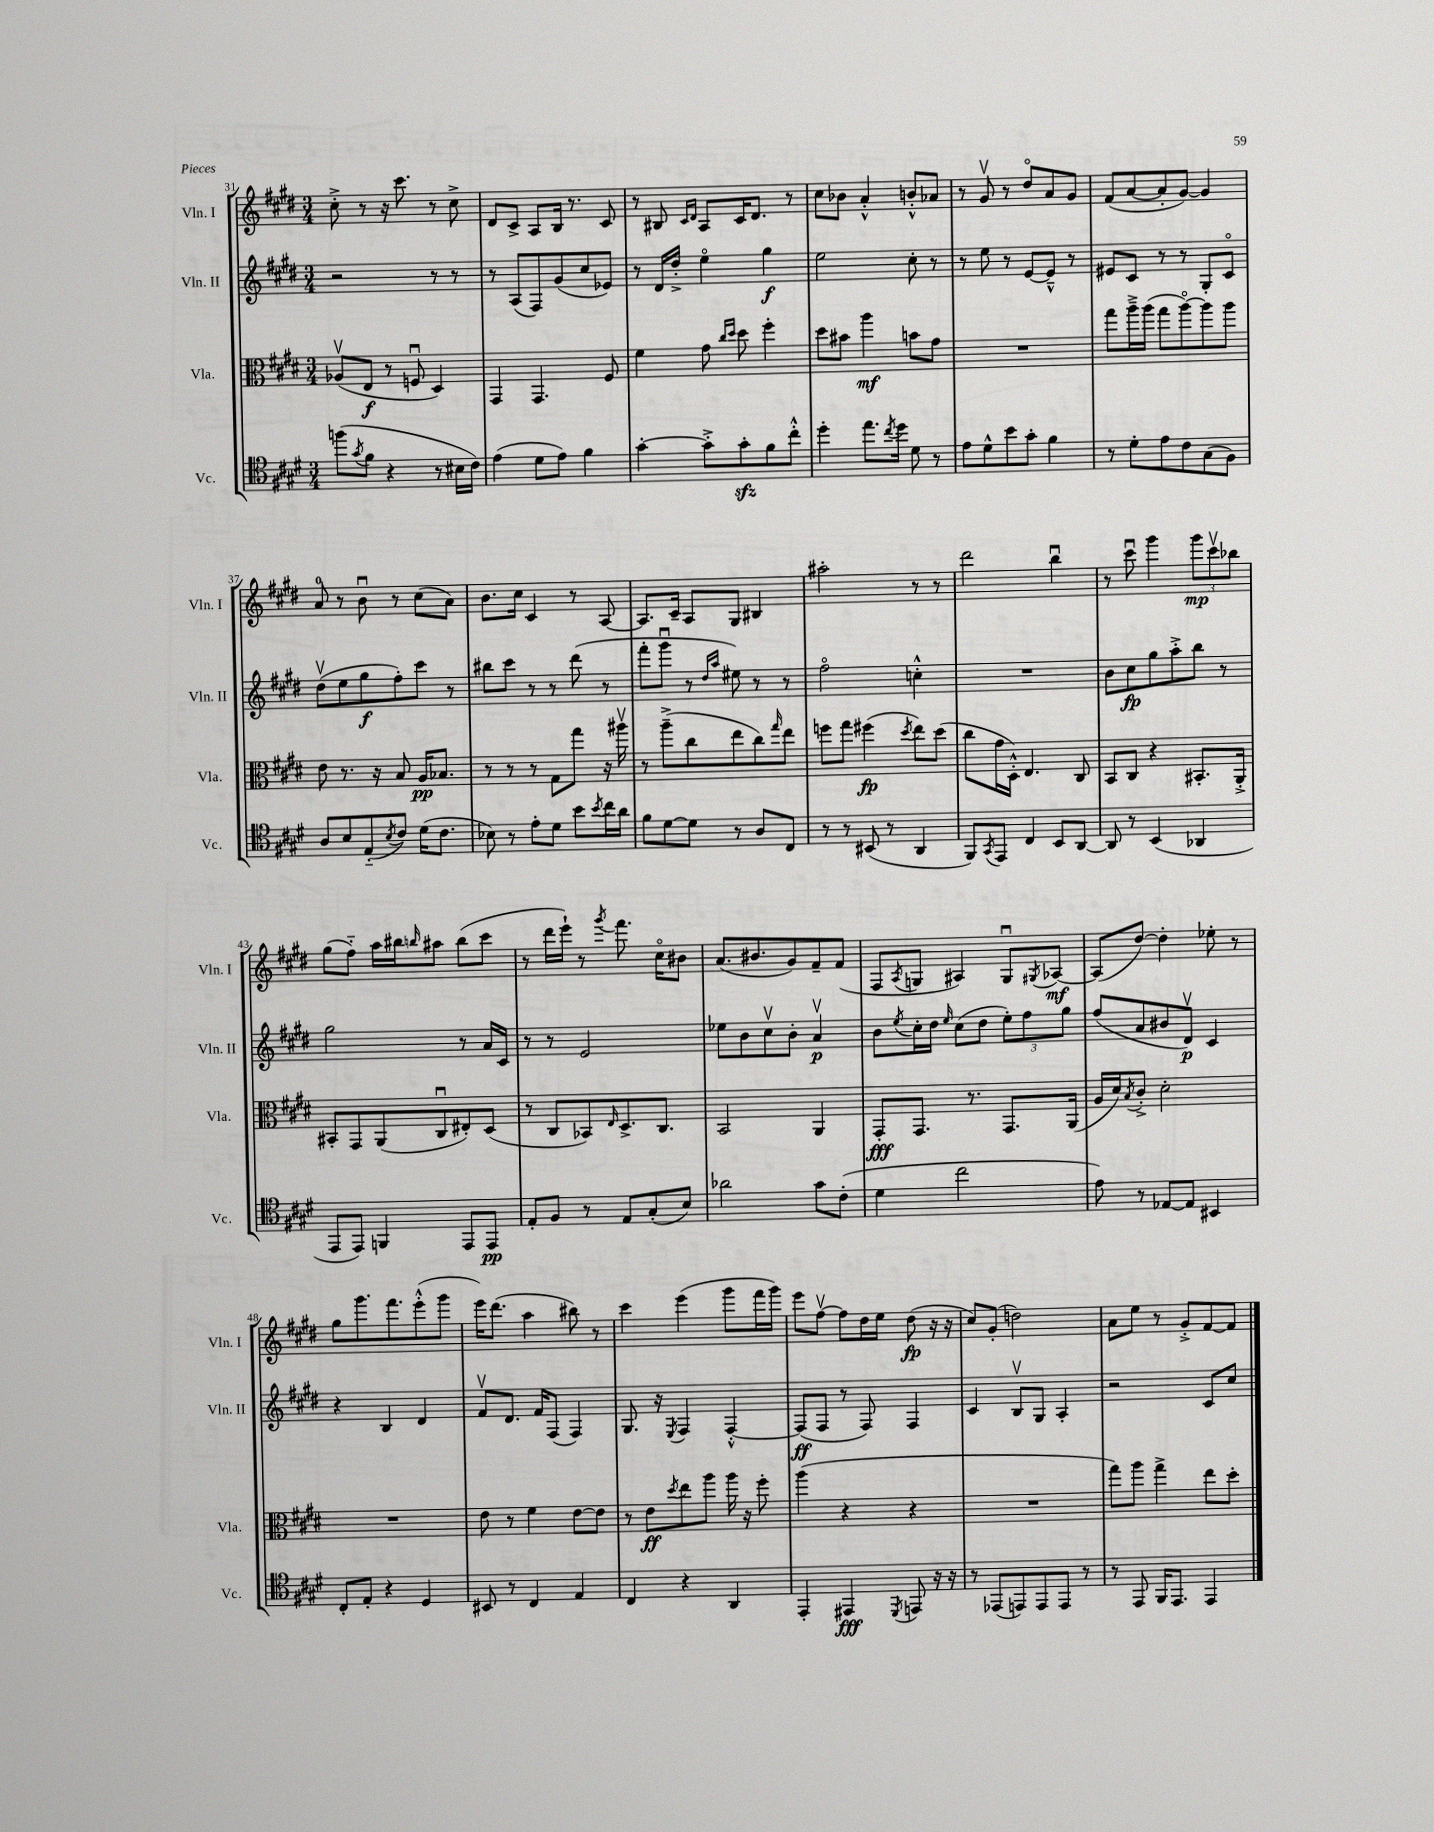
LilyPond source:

<<
\new StaffGroup <<
\new Staff = "s0" \with { instrumentName = "Vln. I" shortInstrumentName = "Vln. I" } {
    \clef treble \key e \major \numericTimeSignature \time 3/4
    cis''8-.-> r8 r16 cis'''8. r8 cis''8-> |
    dis'8 cis'8-> a8 b16 r8. cis'8 |
    r8 bis8 \grace { cis'16 dis'16 } a8 cis'16 dis'8. r8 |
    cis''8 bes'8 a'4-.-^ b'8-.-^ aes'8 |
    r8 gis'8\upbow r8 dis''8\flageolet a'8 gis'8 |
    fis'8( a'8~ a'8-. gis'8~) gis'4 |
    a'8-0 r8 b'8\downbow r8 cis''8( a'8) |
    b'8. cis''16 cis'4 r8 a8~ |
    a8. cis'16-- a8 gis8 bis4 |
    ais''2-. r8 r8 |
    dis'''2 b''4\downbow |
    r8 cis'''8\downbow gis'''4 \tuplet 3/2 { gis'''8\mp cis'''8\upbow bes''8 } |
    gis''8( fis''8-_) a''16 bis''16 \grace { b''16 } ais''8 b''8( cis'''8 |
    r8 dis'''16 e'''16-!) r8 \acciaccatura { gis'''8 } fis'''8. cis''16\flageolet bis'8 |
    a'8.( bis'8. gis'8) fis'8-- fis'8( |
    fis8 \acciaccatura { a8 } g8 ais4) g8\downbow \acciaccatura { gis8 } aes8~\mf |
    aes8( dis''8~) dis''4-. ees''8-. r8 |
    gis''8 gis'''8. fis'''8. e'''8-.-^( gis'''8 |
    e'''16) dis'''8.( a''4 bis''8) r8 |
    cis'''4 e'''4( gis'''8 fis'''16 gis'''16) |
    e'''8 fis''8~\upbow fis''8 dis''16 e''16 dis''8\fp( r16 r16 |
    cis''8) gis'8-.( d''2) |
    a'8 e''8 r8 gis'8-.-> fis'8~ fis'8 \bar "|." |
}
\new Staff = "s1" \with { instrumentName = "Vln. II" shortInstrumentName = "Vln. II" } {
    \clef treble \key e \major \numericTimeSignature \time 3/4
    r2 r8 r8 |
    r8 a8( fis8) gis'8( cis''8 ees'8) |
    r8 dis'16 dis''16-.-> e''4\flageolet gis''4\f |
    e''2 cis''8-. r8 |
    r8 e''8 r8 e'8~ e'8---^ r8 |
    eis'8 cis'8 r8 r8 gis8-. cis'8\flageolet |
    dis''8\upbow( e''8 gis''8\f fis''8-.) cis'''8 r8 |
    bis''8 cis'''8 r8 r8 dis'''8( r8 |
    fis'''8-. gis'''8\downbow r8 \grace { dis''16 a''16 } eis''8) r8 r8 |
    fis''2\flageolet c''4-.-^ |
    R2. |
    b'8 cis''8\fp gis''8 a''8-.-> b''8 r8 |
    gis''2 r8 a'16 cis'16 |
    r8 r8 e'2 |
    ees''8 b'8 cis''8\upbow b'8-. a'4\upbow\p |
    b'8 \acciaccatura { e''8 } cis''16-. dis''16 \grace { e''16 } cis''8( dis''8 \tuplet 3/2 { e''8-.) fis''8 gis''8 } |
    fis''8( a'8 bis'8 dis'8\upbow\p) cis'4 |
    r4 b4 dis'4 |
    fis'8\upbow dis'8. fis'16 fis8( fis4) |
    gis8. r16 \acciaccatura { e8 } fis4 fis4~-.-^ |
    fis8\ff( fis8 r8 fis8) fis4 |
    cis'4 b8\upbow gis8 a4-. |
    r2 cis'8 cis''8 \bar "|." |
}
\new Staff = "s2" \with { instrumentName = "Vla." shortInstrumentName = "Vla." } {
    \clef alto \key e \major \numericTimeSignature \time 3/4
    aes8\upbow( e8\f r8 f8\downbow dis4) |
    gis,4 gis,4. fis8 |
    fis'4 gis'8 \grace { cis''16 dis''16 } dis''8 fis''4-. |
    dis''8 bis'8 a''4\mf b'8 gis'8 |
    R2. |
    gis''8 a''16---> a''16( gis''8 a''8~\flageolet) a''8 a''8 |
    e'8 r8. r16 b8 a16\pp bes8. |
    r8 r8 r8 gis8 gis''8 r16 ais''16\upbow |
    r8 a''8--->( cis''8 e''8 cis''8) \grace { gis''16 } e''8 |
    f''8 gis''8 fis''4\fp( \acciaccatura { dis''8 } e''8) dis''8( |
    cis''8 gis'16 dis16-.-^) e4. cis8 |
    b,8 cis8 r4 bis,8.-. a,16-.-> |
    bis,8-. gis,8 a,8( cis8\downbow eis8-.) dis8( |
    r8 cis8 bes,8) \grace { e16 } dis8.-> cis8. |
    b,2 a,4 |
    gis,8-.\fff gis,8. r8. gis,8. a,16( |
    a16 dis'16) \acciaccatura { b8 } cis'8-.-> dis'2-. |
    R2. |
    e'8 r8 fis'4 e'8~ e'8 |
    r8 e'8\ff \acciaccatura { dis''8 } e''8 a''8 a''16 r16 fis''8-. |
    a''4( r4 r4 |
    R2. |
    gis''8) a''8 gis''4-> e''8 dis''8-. \bar "|." |
}
\new Staff = "s3" \with { instrumentName = "Vc." shortInstrumentName = "Vc." } {
    \clef tenor \key e \major \numericTimeSignature \time 3/4
    f''8( \acciaccatura { gis'8 } fis'8 r4 r8 bis16 cis'16) |
    e'4( dis'8 e'8) fis'4 |
    gis'4~-. gis'8-.-> gis'8-.\sfz fis'8 cis''8-.-^ |
    dis''4-. e''8. \acciaccatura { cis''8 } dis''16 dis'8 r8 |
    e'8 dis'8-^ b'8 gis'8-. fis'4 |
    r8 dis'8-. e'8 cis'8 gis8( fis8) |
    a8 b8 e8-_( \acciaccatura { b8 } cis'8) dis'16( cis'8. |
    bes8) r8 e'8-. dis'8 b'8 \acciaccatura { b'8 } cis''16 a'16 |
    fis'8 dis'8~ dis'8 r8 a8 cis8 |
    r8 r8 bis,8( r8 a,4 |
    fis,8) \acciaccatura { gis,8 } e,8 cis4 b,8 a,8~ |
    a,8 r8 b,4( aes,4 |
    e,8 e,8) f,4 e,8 e,8\pp |
    e8-. fis8 r8 e8 gis8-.( b8) |
    aes'2 gis'8 cis'8-.( |
    dis'4 cis''2 |
    e'8) r8 ees8~ ees8 bis,4 |
    cis8-. e8-. r4 dis4 |
    bis,8 r8 cis4 e4 |
    cis4 r4 a,4 |
    e,4-. eis,4\fff \acciaccatura { dis,8 } e,8 r16 r16 |
    r8 ees,8( e,8) e,8 e,8 r8 |
    r8 e,8 fis,16 e,8. e,4 \bar "|." |
}
>>
>>
\layout { \context { \Score currentBarNumber = #31 } }
